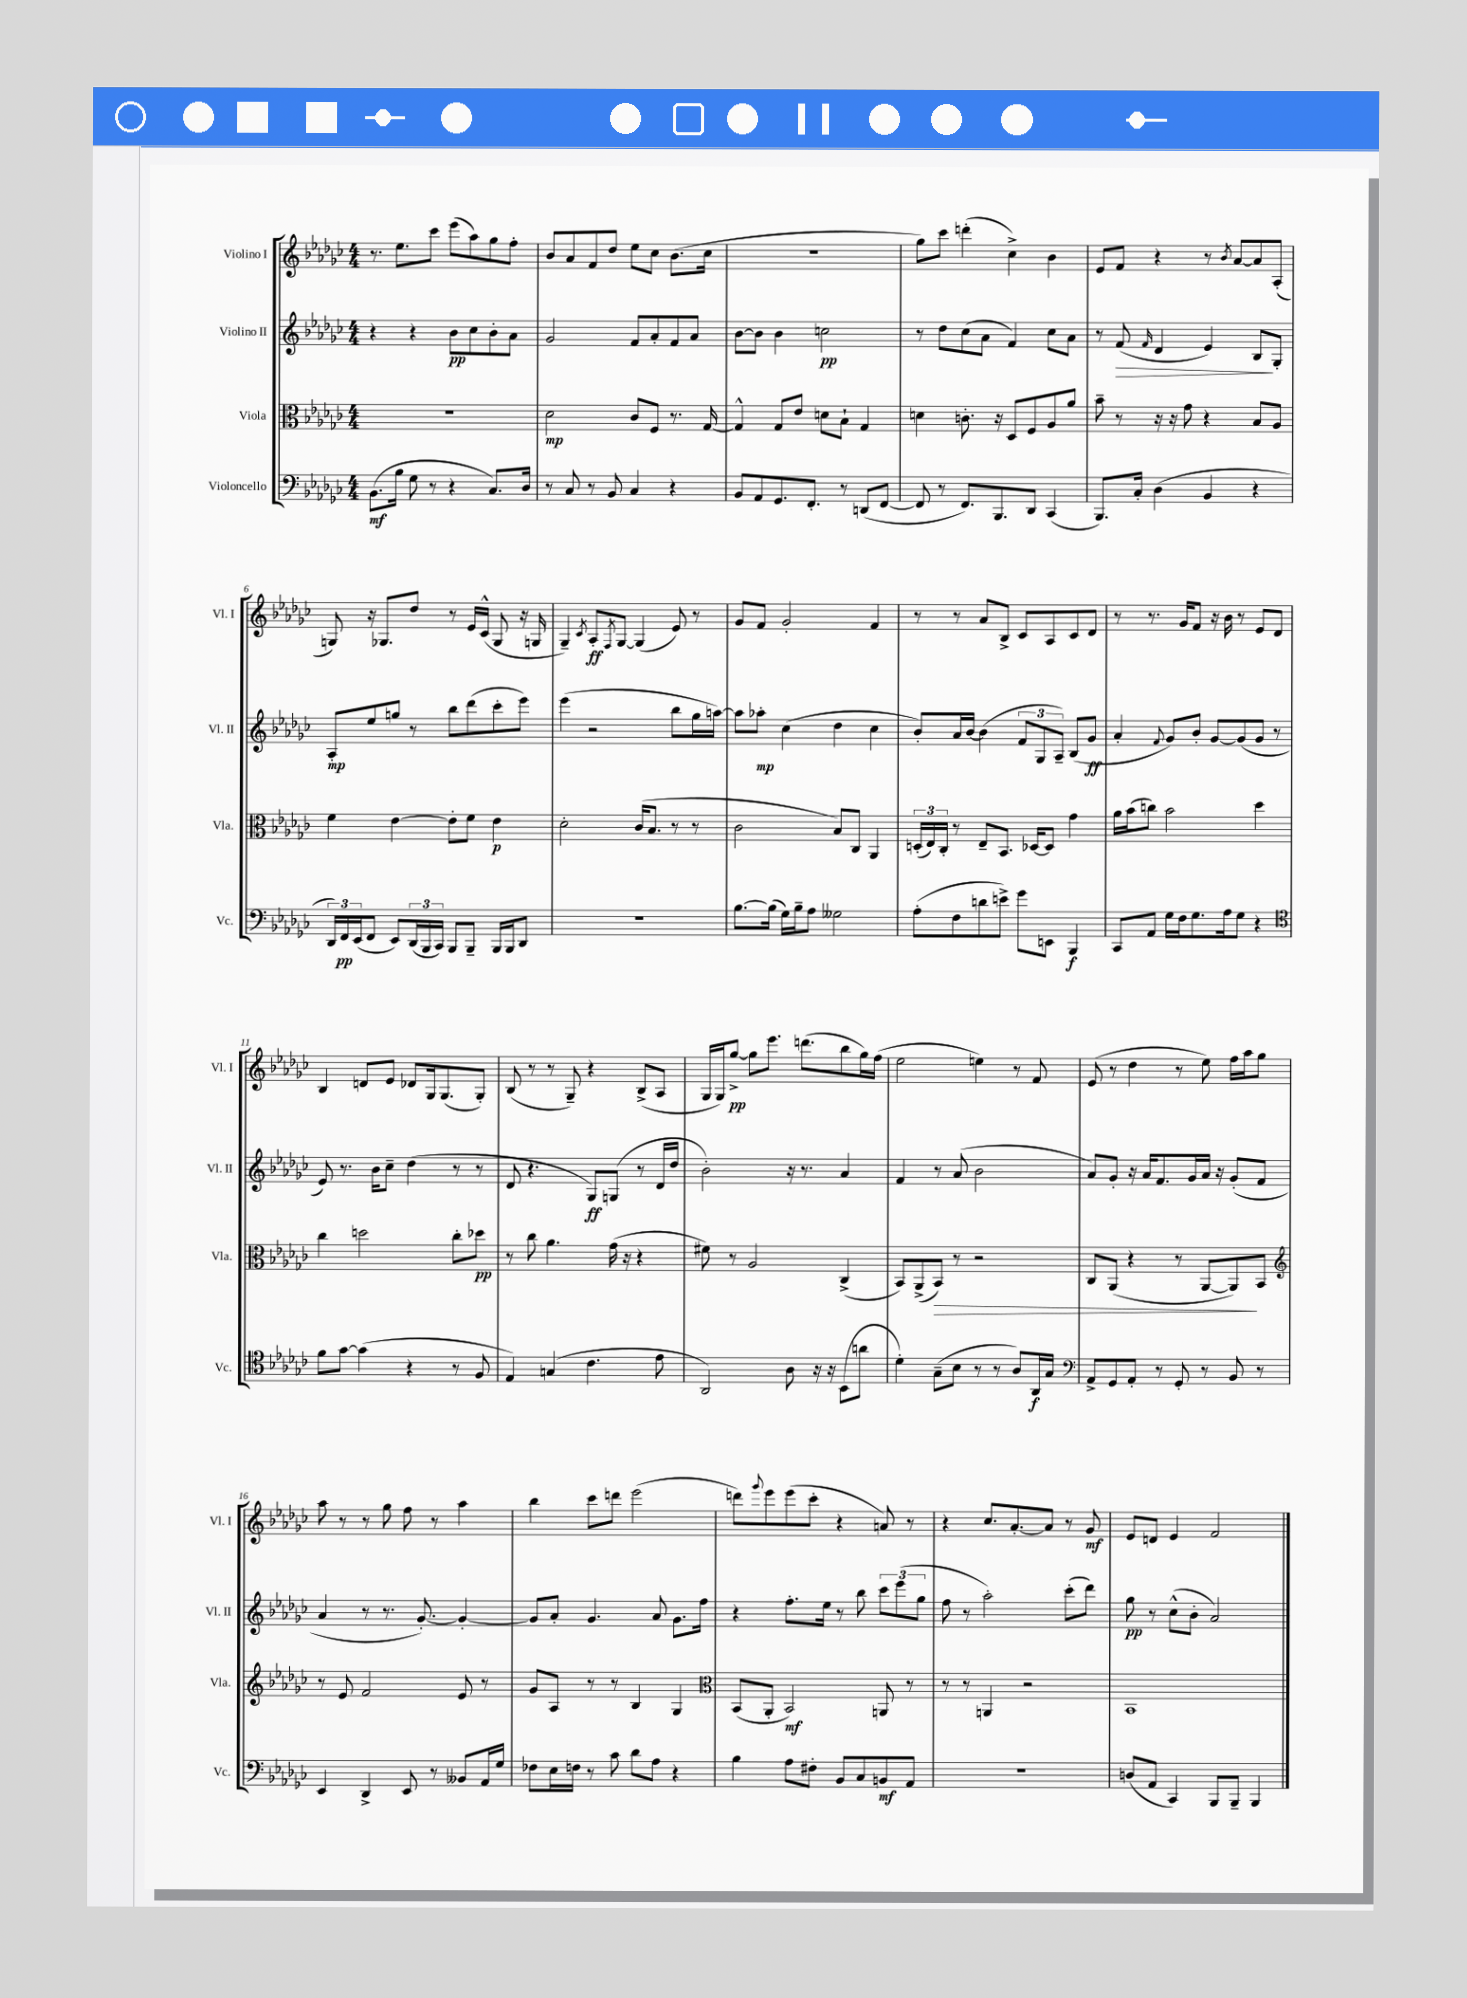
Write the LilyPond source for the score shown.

<<
\new StaffGroup <<
\new Staff = "s0" \with { instrumentName = "Violino I" shortInstrumentName = "Vl. I" } {
    \clef treble \key ges \major \numericTimeSignature \time 4/4
    r8. ees''8. ces'''8 ees'''8( aes''8) ges''8 f''8-. |
    bes'8 aes'8 f'8 des''8 ees''8 ces''8 bes'8.( ces''16 |
    R1 |
    ges''8) ces'''8 d'''4-.( ces''4->) bes'4 |
    ees'8 f'8 r4 r8 \acciaccatura { bes'8 } aes'8~ aes'8 aes8-.( |
    g8) r16 ges8. des''8 r8 ees'16 ces'16-^( ges8 r16 g16 |
    ges4--) \acciaccatura { ces'8 } aes8-.\ff \acciaccatura { f8 } ges8~ ges4( ees'8) r8 |
    ges'8 f'8 ges'2-. f'4 |
    r8 r8 aes'8 bes8-> ces'8 aes8 ces'8 des'8 |
    r8 r8. ges'16 f'8 r16 bes'16 r8 ees'8 des'8 |
    bes4 d'8 ees'8 des'8 ges16 ges8.( ges8-.) |
    bes8( r8 r8 ges8--) r4 bes8->( aes8 |
    ges16 ges16) ges''8~->\pp ges''8 ees'''8. d'''8.( bes''8 ges''16) f''16( |
    ees''2 e''4) r8 f'8 |
    ees'8( r8 des''4 r8 ees''8) f''16 aes''16 ges''8 |
    aes''8 r8 r8 ges''8 f''8 r8 aes''4 |
    bes''4 ces'''8 d'''8 ees'''2( |
    d'''8) \appoggiatura { ges'''8 } ees'''8 ees'''8( ces'''8-. r4 a'8) r8 |
    r4 ces''8. aes'8.~-. aes'8 r8 ges'8\mf |
    ees'8 d'8 ees'4 f'2 \bar "|." |
}
\new Staff = "s1" \with { instrumentName = "Violino II" shortInstrumentName = "Vl. II" } {
    \clef treble \key ges \major \numericTimeSignature \time 4/4
    r4 r4 bes'8\pp ces''8 bes'8-. aes'8 |
    ges'2 f'8 aes'8-. f'8 aes'8 |
    bes'8~ bes'8 bes'4 c''2\pp |
    r8 des''8 ces''8( aes'8 f'4) ces''8 aes'8 |
    r8 f'8\>( \grace { f'16 } des'4 ees'4) bes8\! ges8-. |
    aes8-.\mp ees''8 g''8 r8 bes''8 des'''8( ces'''8-. ees'''8) |
    ees'''4( r2 bes''8 ges''16 a''16~) |
    a''8 aes''8-.\mp ces''4( des''4 ces''4 |
    bes'8-.) aes'16 bes'16~ bes'4( \tuplet 3/2 { f'8 ges8 aes8--) } bes8( ges'8\ff |
    aes'4-. \appoggiatura { f'8 } ges'8) bes'8-. ges'8~ ges'8( ges'8 r8 |
    ees'8) r8. bes'16 ces''8-- des''4( r8 r8 |
    des'8 r4. ges8\ff) g8( r8 des'16 des''16 |
    bes'2-.) r16 r8. aes'4 |
    f'4 r8 aes'8( bes'2 |
    aes'8) ges'8-. r16 aes'16 f'8. ges'16 aes'16 r16 ges'8-.( f'8 |
    aes'4 r8 r8. ges'8.~-.) ges'4~-. |
    ges'8 aes'8-. ges'4. aes'8 ges'8. f''16 |
    r4 f''8.-. ees''16 r8 bes''8 \tuplet 3/2 { ces'''8 ees'''8( ges''8 } |
    f''8 r8 aes''2-.) ces'''8-.( des'''8) |
    ges''8\pp r8 ces''8-^( bes'8-. aes'2) \bar "|." |
}
\new Staff = "s2" \with { instrumentName = "Viola" shortInstrumentName = "Vla." } {
    \clef alto \key ges \major \numericTimeSignature \time 4/4
    R1 |
    des'2\mp ces'8 f8 r8. ges16~ |
    ges4-^ ges8 ees'8 d'8 bes8-! ges4 |
    d'4 c'8.-. r16 des8 f8 aes8 aes'8 |
    bes'8-- r8 r16 r16 ges'8 r4 bes8 aes8 |
    f'4 ees'4~ ees'8-. f'8 ees'4\p |
    des'2-. ces'16( bes8. r8 r8 |
    ces'2 bes8) ces8 aes,4 |
    \tuplet 3/2 { d16-.( ees16) ces16-. } r8 ees8-- bes,8. des16~ des8 ges'4 |
    aes'16 bes'16( c''8) bes'2 des''4 |
    ces''4 d''2 ces''8-. des''8\pp |
    r8 ces''8 aes'4. ges'16( r16 r4 |
    fis'8) r8 aes2 ces4->( |
    bes,8) aes,8->( bes,8\>) r8 r2 |
    ces8 aes,8( r4 r8 aes,8~ aes,8\!) bes,8 |
    \clef treble r8 ees'8 f'2 ees'8 r8 |
    ges'8 aes8 r8 r8 bes4 ges4 |
    \clef alto bes,8( aes,8-. bes,2\mf) a,8 r8 |
    r8 r8 a,4 r2 |
    bes,1 \bar "|." |
}
\new Staff = "s3" \with { instrumentName = "Violoncello" shortInstrumentName = "Vc." } {
    \clef bass \key ges \major \numericTimeSignature \time 4/4
    bes,8.\mf( bes16 ges8 r8 r4 ces8.) des16 |
    r8 ces8 r8 bes,8 ces4 r4 |
    bes,8 aes,8 ges,8. f,8.-. r8 d,8( f,8~ |
    f,8 r8 f,8.) bes,,8. des,8 ces,4( |
    bes,,8.) ces16-. des4( bes,4 r4 |
    \tuplet 3/2 { des,16) f,16\pp ees,16( } f,8 ees,8) \tuplet 3/2 { des,16( bes,,16 ces,16) } bes,,8 bes,,8-- bes,,16 bes,,16 des,8 |
    R1 |
    bes8.~ bes16( ges16) bes16-- aes8 geses2 |
    aes8-.( f8 d'8 e'8->) ges'8 e,8 bes,,4\f |
    ces,8 aes,8 ges16 f16 ges8. aes16 ges8 r4 |
    \clef tenor f'8 ges'8~ ges'4( r4 r8 f8 |
    ees4) g4( ces'4. ees'8 |
    aes,2) aes8 r16 r16 bes,8( a'8 |
    des'4-.) ges8--( bes8 r8 r8 aes8) aes,16\f ges16 |
    \clef bass aes,8-> ges,8 aes,8-. r8 ges,8-. r8 bes,8 r8 |
    ees,4 des,4-> ees,8 r8 beses,8 aes,16 ges16 |
    fes8 ees16 f16 r8 ces'8 des'8 aes8 r4 |
    bes4 aes8 fis8-. bes,8 ces8 b,8\mf aes,8 |
    r1 |
    d8( aes,8 ces,4) bes,,8 bes,,8-- bes,,4 \bar "|." |
}
>>
>>
